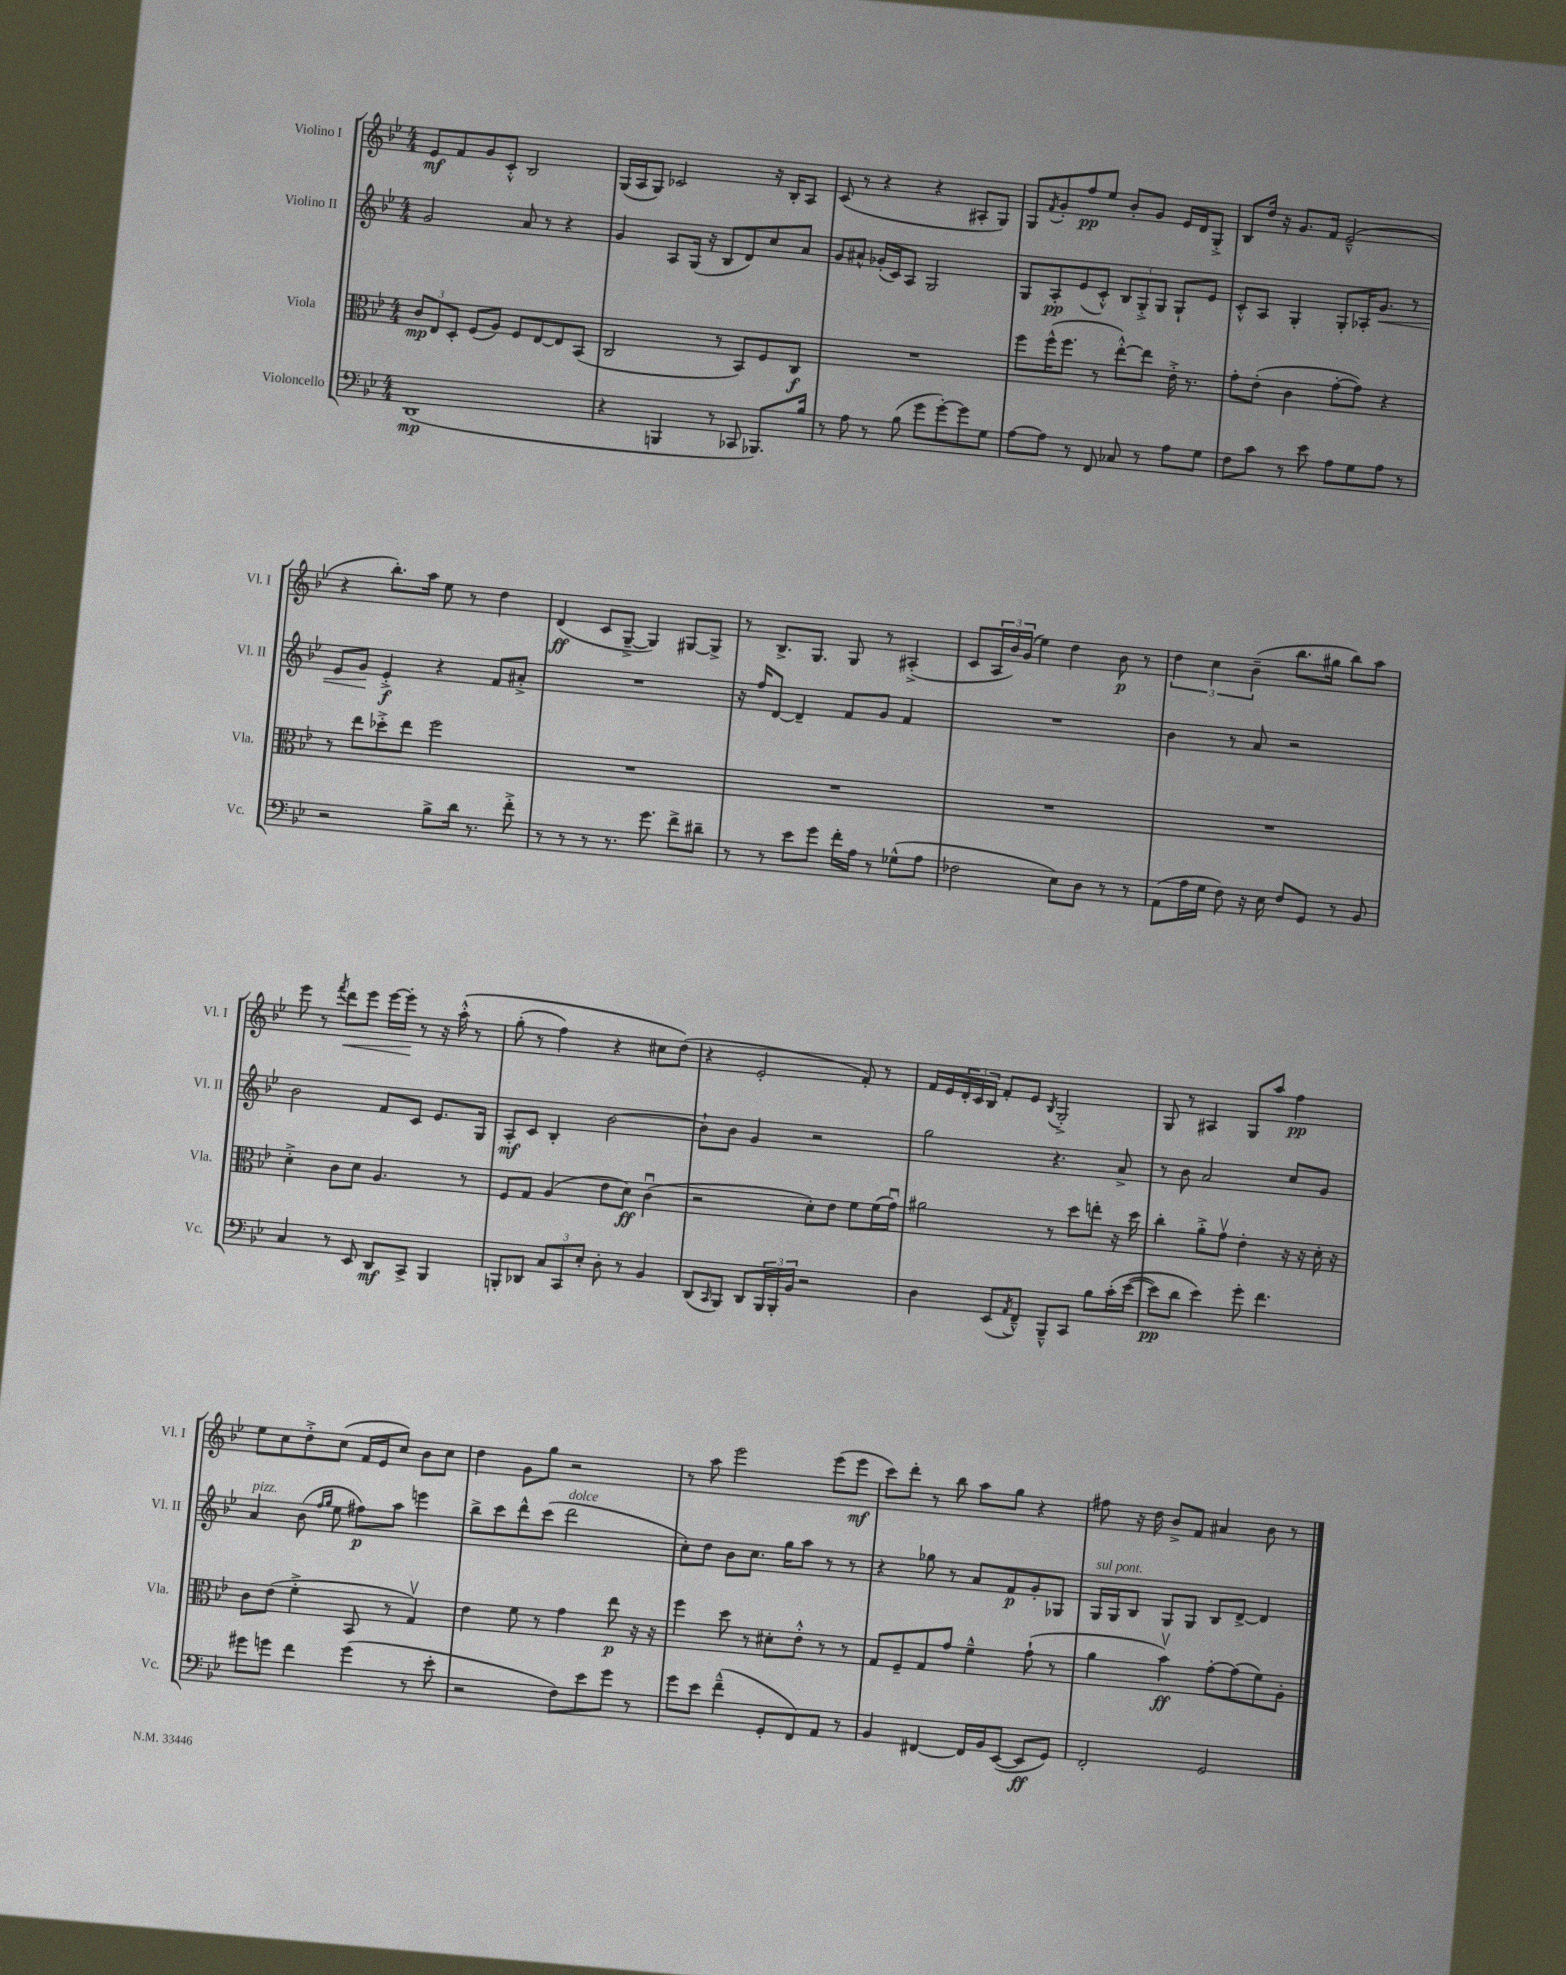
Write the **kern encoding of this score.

**kern	**kern	**kern	**kern
*staff4	*staff3	*staff2	*staff1
*clefF4	*clefC3	*clefG2	*clefG2
*k[b-e-]	*k[b-e-]	*k[b-e-]	*k[b-e-]
*M4/4	*M4/4	*M4/4	*M4/4
(1DD	12c	2g	8e-
.	12E-	.	.
.	.	.	8f
.	12D'	.	.
.	(8F	.	8g
.	8A)	.	8c'^^
.	8F	8a	2B-
.	[8E-	8r	.
.	8E-]	4r	.
.	(8BB-	.	.
=	=	=	=
4r	2C	4g	(16G
.	.	.	16A
.	.	.	8G)
4BBB	.	8A	2c-
.	.	(16G	.
.	.	16r	.
8r	8r	8B-	.
8CC-	8BB-)	8d)	.
8.BBB-)	8F	8cc	16r
.	.	.	16B-'
.	8C	8a	8A
16B-	.	.	.
=	=	=	=
8r	1r	8g	(8c
8A	.	8a#^^	8r
8r	.	(16g-'	4r
.	.	16c)	.
(8B-	.	8A	.
8g	.	2G	4r
[8g')	.	.	.
8g]	.	.	8A#'
8G	.	.	8G)
=	=	=	=
[8A	8ff	8G	8G
.	.	.	8qf
8A]	(16ff^^	8A'	8g'
.	8.ff	.	.
8r	.	(8e-	8ff
8FF	8r	8c'^^)	8ee-
8C-	[8ee-'^^)	12B-	8b-'
.	.	12G'^	.
8r	8ee-]	.	8g
.	.	12G	.
8A	16e-'^	8G`	16e-
.	8.r	.	16d
8G	.	8e-	8G'^
=	=	=	=
8F	8g'	8c'^^	8B-
8c	(8e-'	8A	16dd
.	.	.	16r
8r	4c	4G'	8.g
8e-	.	.	.
.	.	.	16f
8A	[8g'	8G'	(2e-~^^
8G	8g])	16A-'	.
.	.	8.g	.
8A	4r	.	.
8r	.	8r	.
=	=	=	=
2r	8r	8e-	4r
.	8ee-	8g	.
.	8dd-'^	4e-'^	8.bb-')
.	8ee-	.	.
.	.	.	16aa
8B-^	2ff	4r	8ee-
16d	.	.	8r
8.r	.	.	.
.	.	8f	4dd
8f'^	.	8a#'^	.
=	=	=	=
8r	1r	1r	(4d
8r	.	.	.
8r	.	.	8c
8.r	.	.	[8G~^
.	.	.	4G])
8.g	.	.	.
8f^	.	.	[8G#
8d#~	.	.	8G#^]
=	=	=	=
8r	1r	16r	8r
.	.	16ff	.
8r	.	[8d	8.B-^
8e-	.	4d~]	.
.	.	.	8.G
8g	.	.	.
16f'	.	8f	8G
16A	.	.	.
8r	.	8g	8r
(8G-^^	.	4f	(4A#'^
8A	.	.	.
=	=	=	=
2F-	1r	1r	8c
.	.	.	24A
.	.	.	24b-)
.	.	.	(24g
.	.	.	4ee-)
8E-)	.	.	4dd
8D	.	.	.
8r	.	.	8b-
8r	.	.	8r
=	=	=	=
(8AA	1r	4b-	6dd
16A	.	.	.
.	.	.	6cc
16G	.	.	.
8F)	.	8r	.
.	.	.	(6b-~
16r	.	8a	.
16E-	.	.	.
8F	.	2r	8.bb-
8GG	.	.	.
.	.	.	16gg#
8r	.	.	8bb-)
8BB-	.	.	8aa
=	=	=	=
4C	4d'^	2b-	8eee-
.	.	.	8r
.	.	.	8qfff
8r	8c	.	8ddd
8EE-	8d	.	8eee-
8DD	4.A	8f	[16eee-
.	.	.	16eee-']
8CC^	.	8c	8r
4BBB-	.	8.e-	16r
.	.	.	&(16aa'^^
.	8r	.	8r
.	.	16G	.
=	=	=	=
8BBB'	8F	8A'	(8gg'
8DD-	8G	8c	8r
12C	(4A	4B-'	4ff)
12CC	.	.	.
12E-'	.	.	.
8D'	8e-	[2b-	4r
8r	8d)	.	.
4BB-	(4cu	.	8cc#
.	.	.	(8dd&)
=	=	=	=
(8DD	2r	8b-`]	4r
16qqCC	.	.	.
8BBB-)	.	8b-	.
8DD	.	4g	2e-'
24BBB-	.	.	.
24BBB-'	.	.	.
24BB-	.	.	.
2r	8d')	2r	.
.	8e-	.	.
.	8f	.	8f')
.	(16f	.	8r
.	16gu)	.	.
=	=	=	=
4D	2a#	2gg	16f
.	.	.	16e-
.	.	.	24d'
.	.	.	24c
.	.	.	24B-
(8EE-	.	.	8f'
8qAA	.	.	.
8FF~^^)	.	.	8e-
.	.	.	8qB-
8BBB-~^^	8r	4.r	2G'^
8CC	8dd	.	.
8B-	8ee'	.	.
&(16c'	16r	8a^	.
([16e-	16dd	.	.
=	=	=	=
8e-])	4cc'	8r	8G
8d	.	8b-	8r
4e-&)	8a'^	2a	4A#
.	8gv	.	.
8g'	4e-'	.	8G
4.f	.	.	8aa
.	16r	8cc	4ff
.	16r	.	.
.	16d'	8g	.
.	16r	.	.
=	=	=	=
8g#	8c	4a	8ee-
8g	(8e-	.	8cc
4f	4f'^	(8b-	8dd'^
.	.	16qqff	.
.	.	16qqgg	.
.	.	8ee-	(8cc
(4g	8BB-	8ff#)	16f
.	.	.	16e-
.	8r	8aa	8cc)
8r	4Gv)	4eee	8b-
8e-'	.	.	8cc
=	=	=	=
2r	4e-	8bb-^	4dd
.	.	8ccc	.
.	8f	8ddd^^	8g
.	8r	(8ccc	8gg
8F)	4g	2ddd	2r
8e-	.	.	.
8g	8ee-	.	.
8r	16r	.	.
.	16r	.	.
=	=	=	=
8g	4ff	8cc')	8r
8e-	.	8dd	8aa
(4f~^^	8dd	8b-	2eee-
.	8r	8.cc	.
8GG'	8d#'	.	.
.	.	16gg	.
8FF)	8e-'^^	8aa	.
8AA	8r	8r	(8eee-
8r	8r	8r	8eee-
=	=	=	=
4BB-	8G	4r	8ccc)
.	8F~	.	8ddd'
[4FF#	8G	8gg-	8r
.	8g	8r	8bb-
16FF#]	4f~^^	8a	8aa
16BB-	.	.	.
([8EE-	.	8f	8gg
8EE-]	(8g`	8g'	4r
8GG)	8r	8G-	.
=	=	=	=
2FF'	4a	16G	8ff#
.	.	16G	.
.	.	8B-	16r
.	.	.	16dd
.	4b-v)	8G	8b-^
.	.	8G	8f
2GG	[8g'	8B-	4a#
.	(8g]	[8d^	.
.	8f)	4d]	8b-
.	8A'	.	8r
==	==	==	==
*-	*-	*-	*-
